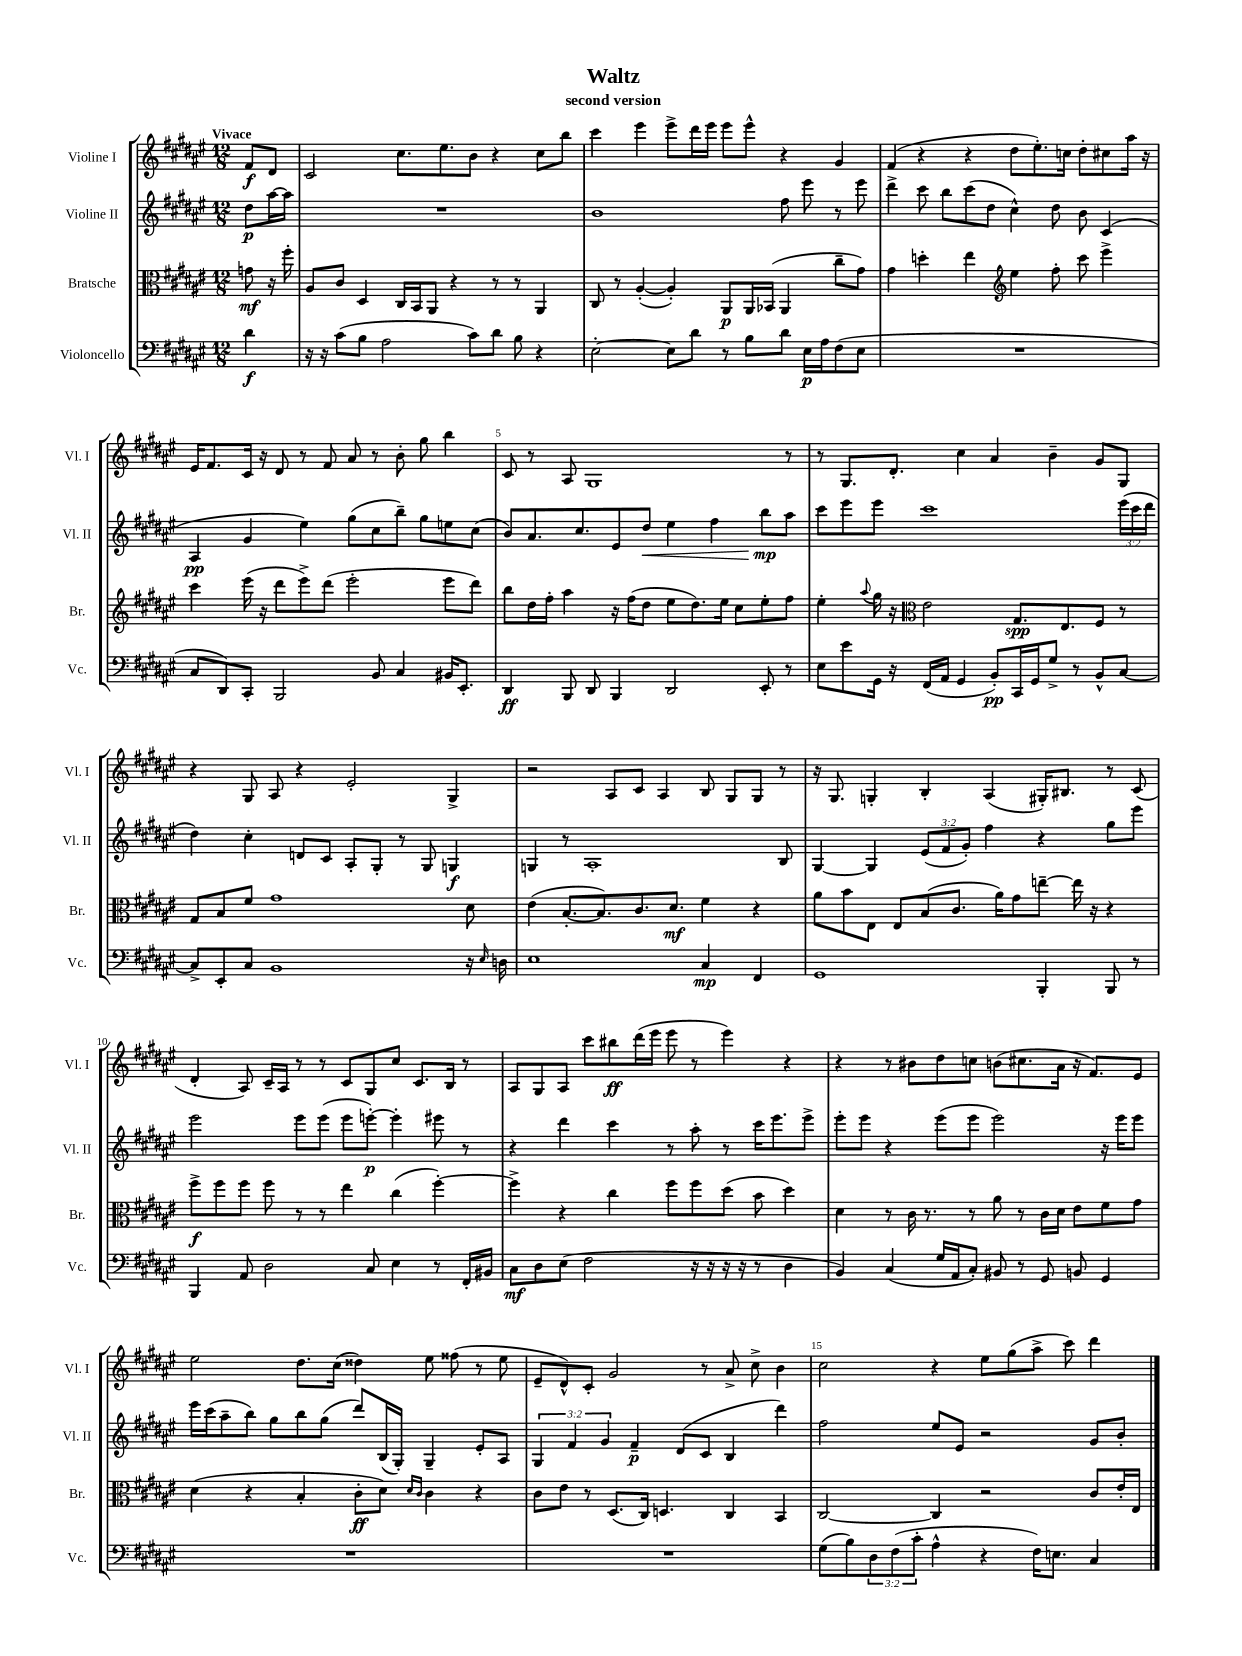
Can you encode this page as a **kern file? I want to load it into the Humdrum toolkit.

**kern	**kern	**kern	**kern
*staff4	*staff3	*staff2	*staff1
*clefF4	*clefC3	*clefG2	*clefG2
*k[f#c#g#d#a#e#]	*k[f#c#g#d#a#e#]	*k[f#c#g#d#a#e#]	*k[f#c#g#d#a#e#]
*M12/8	*M12/8	*M12/8	*M12/8
4d#	8g	8dd#	8f#
.	16r	[16aa#	8d#
.	16ff#'	16aa#]	.
=	=	=	=
16r	8A#	1.r	2c#
16r	.	.	.
(8c#	8c#	.	.
8B	4D#	.	.
2A#	.	.	.
.	16C#	.	8.cc#
.	16BB	.	.
.	8AA#	.	.
.	.	.	8.ee#
.	4r	.	.
8c#)	.	.	8b
8d#	8r	.	4r
8B	8r	.	.
4r	4AA#	.	8cc#
.	.	.	8bb
=	=	=	=
[2E#'	8C#	1b	4ccc#
.	8r	.	.
.	([4A#'	.	4eee#
8E#]	4A#'])	.	8eee#^
8d#	.	.	16ddd#
.	.	.	16eee#
8r	8AA#	.	8eee#
8B	16AA#	.	8eee#^^
.	(16BB-	.	.
8d#	4AA#	8ff#	4r
16E#	.	8eee#	.
16A#	.	.	.
(8F#	8cc#~	8r	4g#
8E#	8g#)	8eee#	.
=	=	=	=
1.r	4g#	4ddd#^	(4f#
.	4dd'	8ccc#	4r
.	.	8bb	.
.	4ee#	(8ccc#	4r
.	.	8dd#	.
*	*clefG2	*	*
.	4ee#	4cc#^^)	8dd#
.	.	.	8.ee#')
.	8ff#'	8dd#	.
.	.	.	16cc
.	8ccc#	8b	8dd#'
.	4eee#^	(4c#	8cc#
.	.	.	16aa#
.	.	.	16r
=	=	=	=
8C#	4ccc#	4A#	16e#
.	.	.	8.f#
8DD#)	.	.	.
8CC#'	(16eee#	4g#	16c#
.	16r	.	16r
2BBB	8ddd#	.	8d#
.	8eee#^)	4ee#)	8r
.	(8ddd#	.	8f#
.	2eee#'	(8gg#	8a#
8BB	.	8cc#	8r
4C#	.	8bb~)	8b'
.	.	8gg#	8gg#
16BB#	8eee#	8ee	4bb
8.EE#'	.	.	.
.	8ddd#)	(8cc#	.
=	=	=	=
4DD#	8bb	8b)	8c#
.	16dd#	8.a#	8r
.	16ff#'	.	.
8BBB	4aa#	.	8A#
.	.	8.cc#	.
8DD#	.	.	1G#
4BBB	16r	8e#	.
.	(16ff#	.	.
.	8dd#	8dd#	.
2DD#	8ee#	4ee#	.
.	8.dd#)	.	.
.	.	4ff#	.
.	16ee#	.	.
.	8cc#	.	.
8EE#'	8ee#'	8bb	.
8r	8ff#	8aa#	8r
=	=	=	=
8E#	4ee#'	8ccc#	8r
8e#	.	8eee#	8.G#
.	8qqaa#	.	.
16GG#	16gg#	8eee#	.
16r	16r	.	8.d#'
*	*clefC3	*	*
(16FF#	2e#	1ccc#	.
16AA#	.	.	.
4GG#	.	.	4cc#
8BB')	.	.	4a#
16CC#	8.G#	.	.
16GG#	.	.	.
8G#^	.	.	4b~
.	8.E#	.	.
8r	.	.	.
8BB^^	8F#	.	8g#
[8C#	8r	(24eee#	8G#
.	.	24ccc#	.
.	.	24ddd#	.
=	=	=	=
8C#^]	8G#	4dd#)	4r
8EE#'	8B	.	.
8C#	8f#	4cc#'	8G#
1BB	1g#	.	8A#
.	.	8d	4r
.	.	8c#	.
.	.	8A#'	2e#'
.	.	8G#'	.
.	.	8r	.
.	.	8G#	.
.	.	4G	4G#^
16r	8d#	.	.
16qqE#	.	.	.
16D	.	.	.
=	=	=	=
1E#	(4e#	4G	2r
.	[8.B'	8r	.
.	.	1A#'	.
.	8.B])	.	.
.	.	.	8A#
.	8.c#	.	8c#
.	.	.	4A#
.	8.d#	.	.
4C#	4f#	.	8B
.	.	.	8G#
4FF#	4r	.	8G#
.	.	8B	8r
=	=	=	=
1GG#	8a#	[4G#	16r
.	.	.	8.G#
.	8b	.	.
.	8E#	4G#]	4G'
.	8E#	.	.
.	(8B	(12e#	4B'
.	.	12f#	.
.	8.c#	.	.
.	.	12g#')	.
.	.	4ff#	(4A#
.	16a#)	.	.
.	8g#	.	.
4BBB'	[8ee~	4r	16G#')
.	.	.	8.B#
.	16ee]	.	.
.	16r	.	.
8BBB	4r	8gg#	8r
8r	.	8eee#	(8c#
=	=	=	=
4BBB	8ff#^	2eee#	4d#'
.	8ff#	.	.
8AA#	8ff#	.	8A#)
2D#	8ff#	.	16c#~
.	.	.	16A#
.	8r	8eee#	8r
.	8r	(8eee#	8r
.	4ee#	8eee#	8c#
8C#	.	[8eee')	8G#
4E#	(4cc#	4eee']	8cc#
.	.	.	8.c#
8r	[4ff#')	8eee#	.
.	.	.	16B
16FF#'	.	8r	8r
16BB#	.	.	.
=	=	=	=
8C#	4ff#^]	4r	8A#
8D#	.	.	8G#
(8E#	4r	4ddd#	8A#
2F#	.	.	8ccc#
.	4cc#	4ccc#	8bb#
.	.	.	(16ddd#
.	.	.	16eee#
.	8ff#	8r	8eee#
16r	8ff#	8aa#'	8r
16r	.	.	.
16r	(8dd#	8r	4eee#)
16r	.	.	.
8r	8b	16ccc#	.
.	.	8.eee#	.
4D#	4dd#)	.	4r
.	.	8eee#^	.
=	=	=	=
4BB)	4d#	8eee#'	4r
.	.	8eee#	.
(4C#	8r	4r	8r
.	16c#	.	8b#
.	8.r	.	.
16G#	.	(8eee#	8dd#
16AA#	.	.	.
8C#')	8r	8eee#	8cc
8BB#	8a#	2eee#)	(8b
8r	8r	.	8.cc#
8GG#	16c#	.	.
.	16d#	.	16a#
8BB	8e#	.	16r
.	.	.	8.f#)
4GG#	8f#	16r	.
.	.	16eee#	.
.	8g#	8eee#	8e#
=	=	=	=
1.r	(4d#	16eee#	2ee#
.	.	(16ccc#	.
.	.	8aa#~	.
.	4r	8bb)	.
.	.	8gg#	.
.	4B'	8bb	8.dd#
.	.	(8gg#	.
.	.	.	(16cc#
.	8c#'	8ddd#)	4dd##)
.	8d#)	(16B	.
.	.	16G#')	.
.	16qqd#	.	.
.	16qqc#	.	.
.	4c#	4G#~	8ee#
.	.	.	(8ff##
.	4r	8e#'	8r
.	.	8A#	8ee#
=	=	=	=
1.r	8c#	6G#	8e#~
.	8e#	.	8d#^^)
.	.	6f#	.
.	8r	.	8c#'
.	.	6g#	.
.	(8.D#	.	2g#
.	.	4f#~	.
.	16C#)	.	.
.	4.D	.	.
.	.	(8d#	.
.	.	8c#	8r
.	4C#	4B	8a#^
.	.	.	8cc#^
.	4BB	4ddd#)	4b
=	=	=	=
(8G#	[2C#	2ff#	2cc#
8B)	.	.	.
12D#	.	.	.
(12F#	.	.	.
12c#'	.	.	.
4A#^^	4C#]	8ee#	4r
.	.	8e#	.
4r	2r	2r	8ee#
.	.	.	(8gg#
16F#)	.	.	8aa#^
8.E	.	.	.
.	.	.	8ccc#)
4C#	8c#	8g#	4ddd#
.	16e#'	8b'	.
.	16E#	.	.
==	==	==	==
*-	*-	*-	*-
